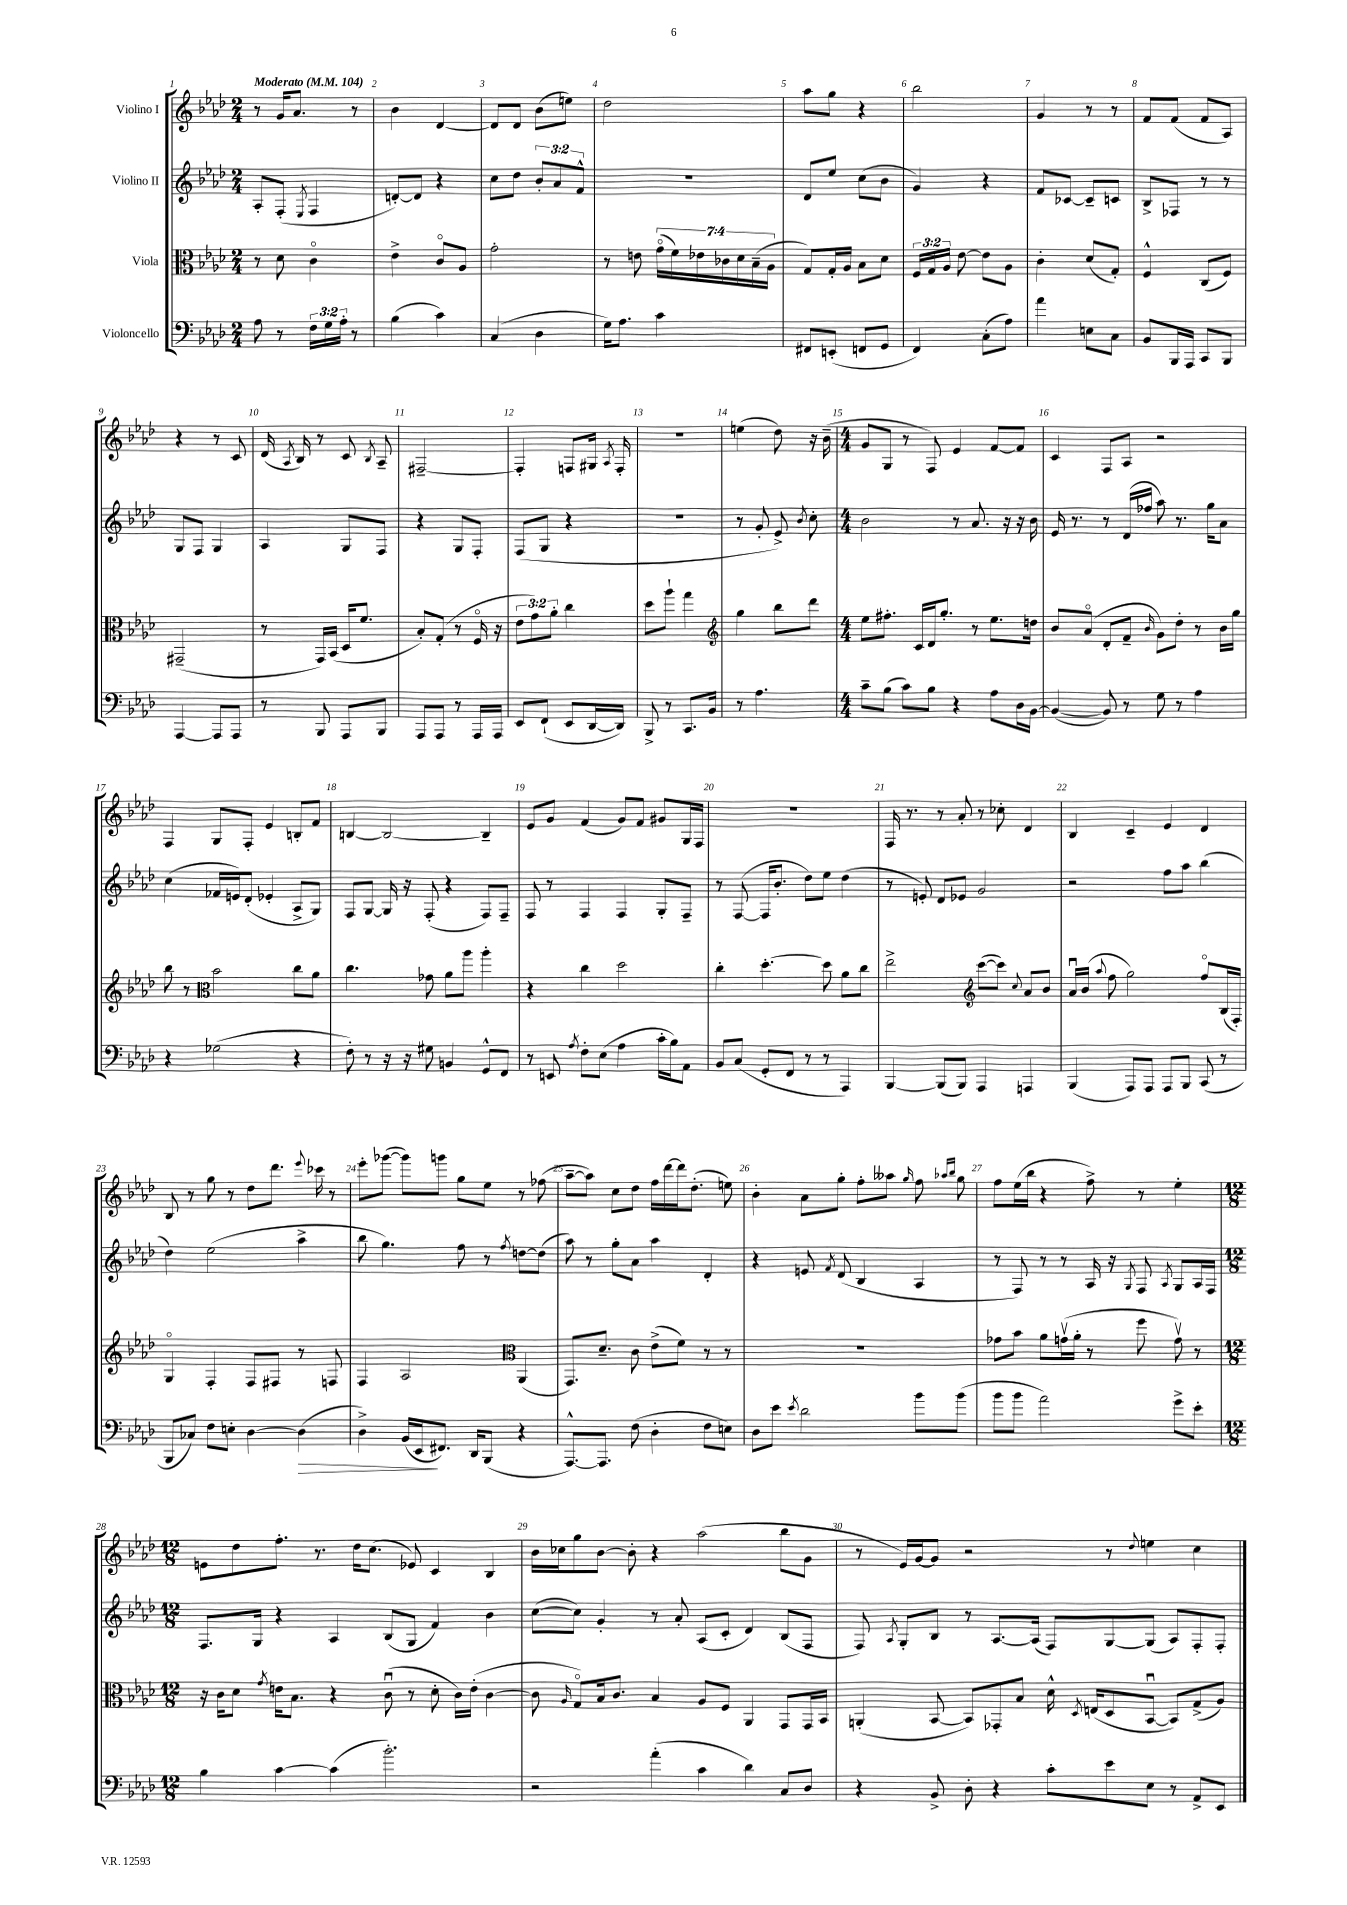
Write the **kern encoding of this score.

**kern	**kern	**kern	**kern
*staff4	*staff3	*staff2	*staff1
*clefF4	*clefC3	*clefG2	*clefG2
*k[b-e-a-d-]	*k[b-e-a-d-]	*k[b-e-a-d-]	*k[b-e-a-d-]
*M2/4	*M2/4	*M2/4	*M2/4
*MM104	*MM104	*MM104	*MM104
8A-	8r	8A-'	8r
8r	8d-	(8F'	16g
.	.	.	8.a-
.	.	8qE-	.
24F	4co	4F	.
24G	.	.	.
24A-'	.	.	.
8r	.	.	8r
=	=	=	=
(4B-	4e-^	[8d')	4b-
.	.	8d]	.
4c)	8co	4r	[4d-
.	8A-	.	.
=	=	=	=
(4C	2g'	8cc	8d-]
.	.	8dd-	8d-
4D-	.	12b-'	(8b-
.	.	12a-	.
.	.	.	8ee)
.	.	12f^^	.
=	=	=	=
16G)	8r	2r	2dd-
8.A-	.	.	.
.	8e	.	.
4c	(28go	.	.
.	28f)	.	.
.	28e-	.	.
.	28c-	.	.
.	28d-	.	.
.	(28B-~	.	.
.	28A-	.	.
=	=	=	=
8FF#	8G)	8d-	8aa-
(8EE'	16G'	8ee-	8gg
.	16A-	.	.
8FF	8B-	(8cc	4r
8GG	8d-	8b-	.
=	=	=	=
4FF)	24F	4g)	2bb-
.	24G	.	.
.	24A-	.	.
.	[8e-	.	.
(8C'	8e-]	4r	.
8A-)	8A-	.	.
=	=	=	=
4a-	4c'	8f	4g
.	.	[8c-	.
8E	(8d-	8c-~]	8r
8C	8G')	8c	8r
=	=	=	=
8BB-	4F^^	8B-^	8f
16BBB-	.	8F-	(8f
16AAA-	.	.	.
8CC	(8C	8r	8f
8BBB-	8F)	8r	8A-)
=	=	=	=
[4AAA-	(2GG#~	8G	4r
.	.	8F	.
8AAA-]	.	4G	8r
8AAA-	.	.	8c
=	=	=	=
8r	8r	4A-	(16d-
.	.	.	8qA-
.	.	.	16B-)
8BBB-	16GG)	.	8r
.	(16BB-	.	.
8AAA-	16D-	8G	8c
.	8.f	.	.
.	.	.	8qB-
8BBB-	.	8F	8A-~
=	=	=	=
8AAA-	8B-')	4r	[2F#~
8AAA-	(8G'	.	.
8r	8r	8G	.
16AAA-	16Fo	8F'	.
16AAA-	16r	.	.
=	=	=	=
8EE-	12e-	(8F	4F#']
.	12g)	.	.
(8FF`	.	8G	.
.	12a-'	.	.
8EE-	4cc	4r	8F
[16DD-	.	.	16G#
.	.	.	8qA-
16DD-])	.	.	16F'
=	=	=	=
8BBB-^	8dd-	2r	2r
8r	8aa-`	.	.
8.CC	4gg	.	.
16BB-	.	.	.
=	=	=	=
*	*clefG2	*	*
8r	4gg	8r	(4ee
4.A-	.	8g'	.
.	8bb-	8e-^)	8dd-)
.	.	8qb-	.
.	8ddd-	8cc'	16r
.	.	.	(16b-~
=	=	=	=
*M4/4	*M4/4	*M4/4	*M4/4
8c~	8ee-	2b-	8g
(8B-	8.ff#'	.	8G
8c)	.	.	8r
.	16c	.	.
8B-	16d-	.	8F)
.	8.gg'	.	.
4r	.	8r	4e-
.	8r	8.a-	.
8A-	8.ee-	.	[8f
.	.	16r	.
16D-	.	16r	8f]
[16BB-	16dd	16b-	.
=	=	=	=
(4BB-_	8b-	16e-	4c
.	.	8.r	.
.	(8a-o	.	.
8BB-])	8d-'	8r	8F
8r	8f~	(16d-	8A-
.	.	16ff-	.
.	16qqb-	.	.
8G	8g)	8aa-)	2r
8r	8dd-'	8.r	.
4A-	8r	.	.
.	.	16gg	.
.	16b-	8a-	.
.	16gg	.	.
=	=	=	=
4r	8bb-	(4cc	4F
.	8r	.	.
*	*clefC3	*	*
(2G-	2b-	16f-	8G
.	.	16e)	.
.	.	(8d-'	8F'
.	.	4e-'	4e-
4r	8cc	8A-^	8B'
.	8a-	8G)	8f
=	=	=	=
8F')	4.cc	8F	[4B
8r	.	[8G	.
16r	.	16G]	2B_
16r	.	16r	.
8G#	8g-	(8F'	.
4BB	8a-	4r	.
.	8aa-	.	.
8GG^^	4aa-'	8F)	4B~]
8FF	.	8F~	.
=	=	=	=
8r	4r	8F	8e-
8EE	.	8r	8g
8qA-	.	.	.
8F'	4cc	4F	(4f
(8E-	.	.	.
4A-	2dd-	4F	8g)
.	.	.	8f
16c'	.	8G'	8g#
16B-)	.	.	.
8AA-	.	8F~	16G
.	.	.	16F
=	=	=	=
8BB-	4cc'	8r	1r
(8C	.	([8F	.
8GG'	[4.dd-'	16F]	.
.	.	8.b-'	.
8FF	.	.	.
8r	.	8dd-)	.
8r	8dd-]	8ee-	.
4AAA-)	8a-	(4dd-	.
.	8cc	.	.
=	=	=	=
[4BBB-	2ee-^	8r	16F
.	.	.	8.r
.	.	8e')	.
(8BBB-]	.	8d-	8r
8BBB-)	.	8e-	8a-'
*	*clefG2	*	*
4AAA-	([8ccc	2g	8r
.	8ccc])	.	8cc-'
.	8qqcc	.	.
4AAA	8a-	.	4d-
.	8b-	.	.
=	=	=	=
(4BBB-	16a-u	2r	4B-
.	(16b-	.	.
.	8qqaa-	.	.
.	8ff	.	.
8AAA-)	2gg)	.	4c~
8AAA-	.	.	.
8AAA-	.	8ff	4e-
8BBB-	.	8aa-	.
(8CC	8ffo	(4bb-	4d-
8r	(16B-	.	.
.	16F')	.	.
=	=	=	=
8BBB-	4Go	4dd-)	8B-
8C-)	.	.	8r
8F	4F'	(2ee-	8gg
8E'	.	.	8r
[4D-	8F	.	8dd-
.	8F#	.	8.ddd-
(4D-]	8r	4aa-^	.
.	.	.	8qqeee-
.	.	.	16ccc-
.	8F	.	8r
=	=	=	=
4D-^)	4F	8bb-	8eee-'
.	.	4.gg)	([8ggg-
(16BB-	2A-	.	8ggg-])
16EE-	.	.	.
8.FF#)	.	.	8ggg
.	.	8ff	8gg
16DD-	.	.	.
(8BBB-	.	8r	8ee-
*	*clefC3	*	*
.	.	8qff	.
4r	(4AA-	[8dd	8r
.	.	(8dd]	(8ff-
=	=	=	=
[8.AAA-^^)	8.GG)	8aa-)	[8aa-~
.	.	8r	8aa-])
8.AAA-]	8.d-~	.	.
.	.	8gg'	8cc
(8F	8c	8a-	8dd-
4D-'	(8e-^	4aa-	16ff
.	.	.	[16ddd-
.	8f)	.	16ddd-]
.	.	.	(8.dd-'
8F	8r	4d-'	.
8E)	8r	.	8ee)
=	=	=	=
8D-	1r	4r	4b-'
8e-	.	.	.
8qe-	.	.	.
2d-	.	8e	8a-
.	.	8qf	.
.	.	(8d-	8gg'
.	.	4B-	8ff'
.	.	.	8aa--
.	.	.	16qqgg
8b-	.	4A-	8ff
.	.	.	16qqaa-
.	.	.	16qqbb-
(8b-	.	.	8gg
=	=	=	=
8b-	8g-	8r	8ff
8b-	8b-	8F)	(16ee-
.	.	.	16bb-
2a-)	8a-	8r	4r
.	(16gv	8r	.
.	16a-'	.	.
.	8r	16A-	8ff^)
.	.	16r	.
.	.	8qG	.
.	8ff	8F	8r
.	.	8qA-	.
8g^	8gv)	8G	4ee-'
8e-'	8r	16A-	.
.	.	16F	.
=	=	=	=
*M12/8	*M12/8	*M12/8	*M12/8
4B-	16r	8.F	8e
.	16c	.	.
.	8d-	.	8dd-
.	.	16G	.
.	8qg	.	.
[4c	16e	4r	8.ff'
.	8.B-	.	.
.	.	.	8.r
(4c]	4r	4A-	.
.	.	.	16dd-
.	.	.	(8.cc
2.b-')	(8cu	(8B-	.
.	8r	8G	8e-)
.	8d-'	4f)	4c
.	16c)	.	.
.	(16e'	.	.
.	[4c	4b-	4B-
=	=	=	=
2r	8c]	([8cc	16b-
.	.	.	16cc-
.	16qqA-	.	.
.	8Go)	8cc])	8gg
.	16B-	4g'	[8b-
.	8.c	.	.
.	.	.	8b-']
(4a-'	4B-	8r	4r
.	.	8a-'	.
4c	8A-	(8A-	(2aa-
.	8F	8c'	.
4d-)	4AA-	4d-)	.
8C	8GG	(8B-	8bb-
8D-	16GG	8F	8g
.	16BB-	.	.
=	=	=	=
4r	(4AA'	8F)	8r
.	.	8qA-	.
.	.	8G'	16e-)
.	.	.	[16g
8BB-^	[8BB-	8B-	8g]
8D-'	8BB-])	8r	2r
4r	8GG-'	[8.A-	.
.	8B-	.	.
.	.	(16A-]	.
8c'	16d-^^	8F)	.
.	8qD-	.	.
.	(16E	.	.
8e-	8D-	[8G	8r
.	.	.	8qqdd-
8E-	[8BB-u	(8G]	4ee
8r	8BB-])	8A-)	.
8AA-^	(8G^	8F'	4cc
8EE-	8A-)	8F'	.
==	==	==	==
*-	*-	*-	*-
